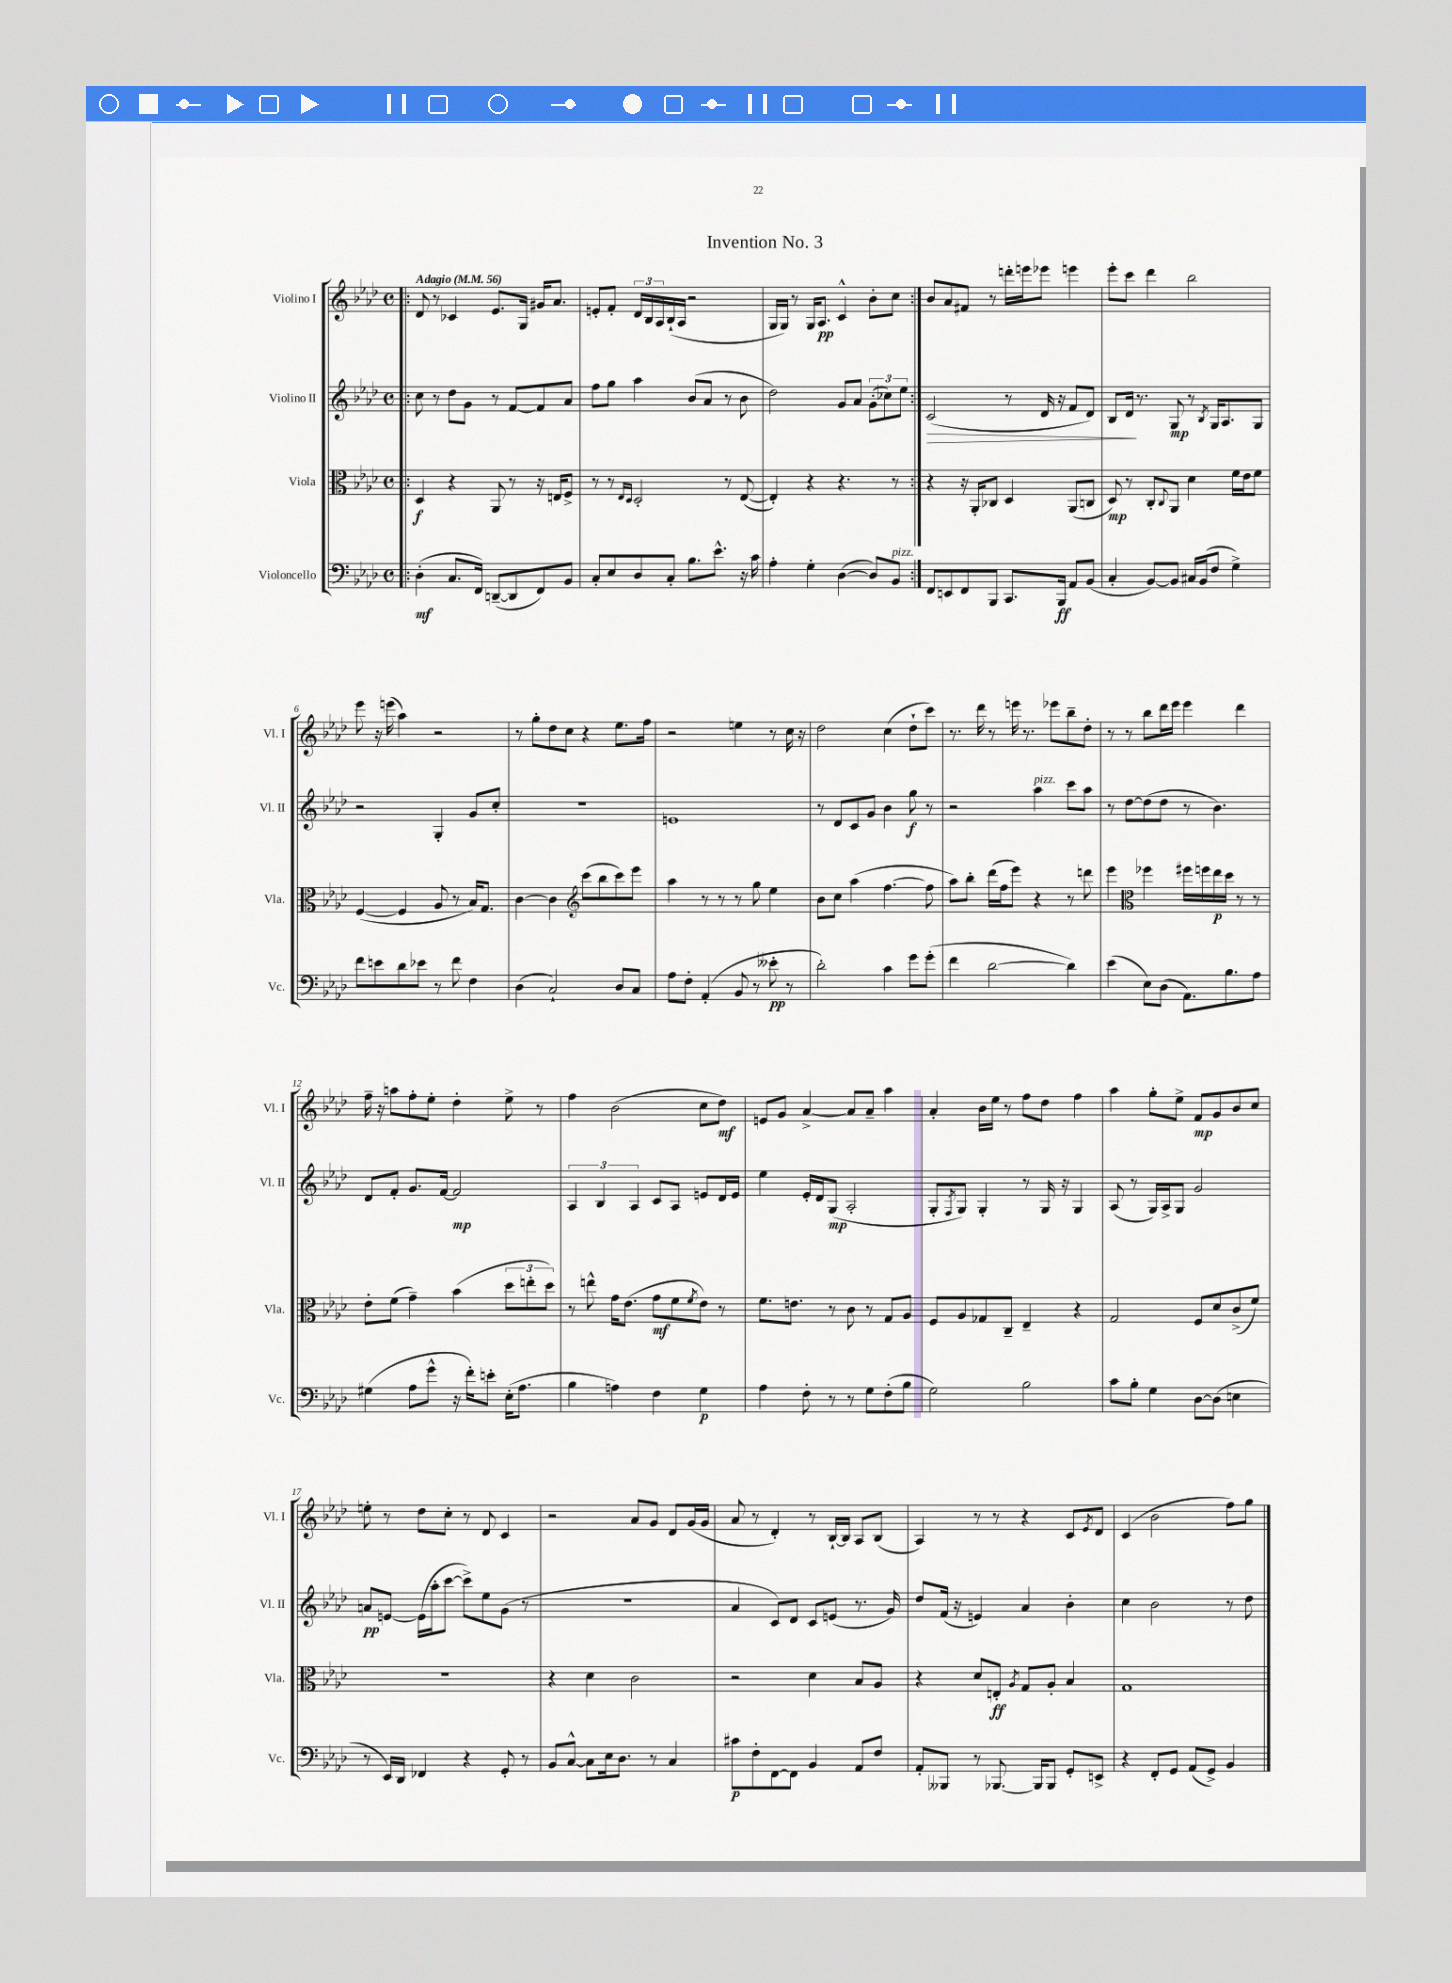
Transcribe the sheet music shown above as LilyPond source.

\header { title = "Invention No. 3" }
<<
\new StaffGroup <<
\new Staff = "s0" \with { instrumentName = "Violino I" shortInstrumentName = "Vl. I" } {
    \clef treble \key aes \major \defaultTimeSignature \time 4/4 \tempo "Adagio" 4 = 56
    \repeat volta 2 { \bar ".|:" des'8 r8 ces'4 ees'8. g16 gis'16 aes'8. |
    e'8-. f'8-. \tuplet 3/2 { des'16 bes16 aes16 } bes16-!( aes16 r2 |
    g16 g16) r8 g16 aes8.\pp c'4-^ bes'8-. c''8 | }
    bes'8 aes'8 fis'8 r8 d'''16-. e'''16 ees'''8 e'''4 |
    ees'''8-. c'''8 des'''4 bes''2 |
    ees'''8 r16 e'''16( aes''4) r2 |
    r8 g''8-. des''8 c''8 r4 ees''8. f''16 |
    r2 e''4 r8 c''16 r16 |
    des''2 c''4( des''8-! c'''8) |
    r8. des'''16 r8 e'''16 r8. ees'''8 bes''8-- des''8-. |
    r8 r8 bes''8 des'''16 ees'''16 ees'''4 des'''4 |
    f''16-- r16 a''8 f''8-. ees''8-. des''4-. ees''8-> r8 |
    f''4 bes'2( c''8 des''8\mf) |
    e'8 g'8 aes'4~-> aes'8 aes'8-- aes''4 |
    aes'4-. bes'16 ees''16 r8 f''8 des''8 f''4 |
    aes''4 g''8-. ees''8-> f'8\mp g'8 bes'8 c''8 |
    e''8-. r8 des''8 c''8-. r8 des'8 c'4 |
    r2 aes'8 g'8 des'8 g'16( g'16 |
    aes'8 r8 des'4-.) r8 bes16~-! bes16 aes8 bes8( |
    aes4) r8 r8 r4 c'8 \acciaccatura { ees'8 } des'8 |
    c'4( bes'2 f''8) g''8 \bar "|." |
}
\new Staff = "s1" \with { instrumentName = "Violino II" shortInstrumentName = "Vl. II" } {
    \clef treble \key aes \major \defaultTimeSignature \time 4/4
    \repeat volta 2 { \bar ".|:" c''8 r8 des''8 g'8 r8 f'8~ f'8 aes'8 |
    f''8 g''8 aes''4 bes'8( aes'8 r8 bes'8 |
    des''2) g'8 aes'8 \tuplet 3/2 { g'8-.( ces''8) ees''8 } | }
    c'2\>( r8 des'16 r16 f'8 des'8) |
    bes8 des'16\! r8. g8\mp r8 \acciaccatura { bes8 } g16 aes8. g8 |
    r2 g4-. g'8 c''8-. |
    R1 |
    e'1 |
    r8 des'8 c'8 g'8 bes'4 g''8\f r8 |
    r2 aes''4^\markup { \italic "pizz." } c'''8 aes''8 |
    r8 des''8~ des''8( des''8 r8 bes'4.) |
    des'8 f'8-. g'8. f'16~ f'2\mp |
    \tuplet 3/2 { aes4 bes4 aes4 } c'8 aes8 e'8 des'16 e'16 |
    ees''4 ees'16-. des'16 g8\mp( aes2-. |
    g8-. \acciaccatura { f8 } g8) g4-. r8 g16 r16 g4 |
    aes8( r8 g16) aes16-> g8 g'2 |
    a'8\pp e'8~ e'16( aes''16-. c'''8~ c'''8->) ees''8 g'8( r8 |
    r1 |
    aes'4 c'8) des'8 c'8 e'8( r8. g'16) |
    des''8 f'16( r16 e'4) aes'4 bes'4-. |
    c''4 bes'2 r8 des''8 \bar "|." |
}
\new Staff = "s2" \with { instrumentName = "Viola" shortInstrumentName = "Vla." } {
    \clef alto \key aes \major \defaultTimeSignature \time 4/4
    \repeat volta 2 { \bar ".|:" des4\f r4 aes,8 r8 r16 e16 f8-> |
    r8 r8 \grace { ees16 des16 } des2-. r8 ees8~( |
    ees4-.) r4 r4. r8 | }
    r4 r16 aes,16-. ces8 des4 aes,8( c8 |
    des8\mp) r8 c8-. \appoggiatura { c8 } aes,8 des'4 f'16 ees'16 f'8 |
    f4~( f4 aes8 r8 bes16) g8. |
    c'4~ c'4 \clef treble c'''8( bes''8 c'''8) ees'''8 |
    aes''4 r8 r8 r8 g''8 ees''4 |
    bes'8 c''8 aes''4( f''4.~ f''8 |
    aes''8) bes''8-. des'''16( f''16 ees'''8) r4 r8 d'''8 |
    ees'''4 \clef alto fes''4 fis''16 f''16 ees''16\p des''16 r8 r8 |
    ees'8-. f'8( g'4--) bes'4( \tuplet 3/2 { des''8 e''8-. des''8) } |
    r8 e''8-^ g'16 ees'8.( g'8\mf f'8 \acciaccatura { f'8 } ees'8) r8 |
    f'8. e'8. r8 c'8 r8 g8 aes8 |
    f8 aes8 ges8 c8-- ees4-- r4 |
    g2 f8 des'8 c'8->( f'8) |
    r1 |
    r4 des'4 c'2 |
    r2 des'4 bes8 aes8 |
    r4 des'8 e8-.\ff \acciaccatura { aes8 } g8 aes8-. bes4 |
    g1 \bar "|." |
}
\new Staff = "s3" \with { instrumentName = "Violoncello" shortInstrumentName = "Vc." } {
    \clef bass \key aes \major \defaultTimeSignature \time 4/4
    \repeat volta 2 { \bar ".|:" des4-.\mf( c8. f,16) d,8~--( d,8 f,8) bes,8 |
    c8-. ees8 des8 c8-. bes8. ees'8.-^ r16 c'16 |
    aes4-. g4-. des4~( des8) bes,8^\markup { \italic "pizz." } | }
    f,8 e,8 f,8 bes,,8 c,8. bes,,16\ff aes,8 bes,8( |
    c4-. bes,8~) bes,8 cis16 bes,16( f8 g4->) |
    f'8 e'8 des'8 ees'8 r8 f'8 f4 |
    des4( c2-!) des8 c8 |
    aes8 f8-. aes,4-.( bes,8 r8 eeses'8-.\pp r8 |
    des'2-.) c'4 g'8 g'8-.( |
    f'4 des'2~ des'4) |
    ees'4( ees8) des8( aes,8.) bes8. aes8 |
    gis4( aes8 g'8-^ r16 f'16-.) e'8-. ees16-.( aes8. |
    bes4 a4) f4 g4\p |
    aes4 f8-. r8 r8 g8 f8-.( bes8 |
    g2) bes2 |
    c'8 bes8-. g4 des8~ des8( e4 |
    r8 ees,16) des,16 fes,4 r4 g,8-. r8 |
    bes,8 c8~-^ c8 ees16 des8. r8 c4 |
    cis'8\p f8-. f,8~ f,8 bes,4 aes,8 f8 |
    aes,8-. beses,,8 r8 bes,,8.~ bes,,16 bes,,8 g,8-. e,8-> |
    r4 f,8-. g,8 aes,8( g,8->) bes,4 \bar "|." |
}
>>
>>
